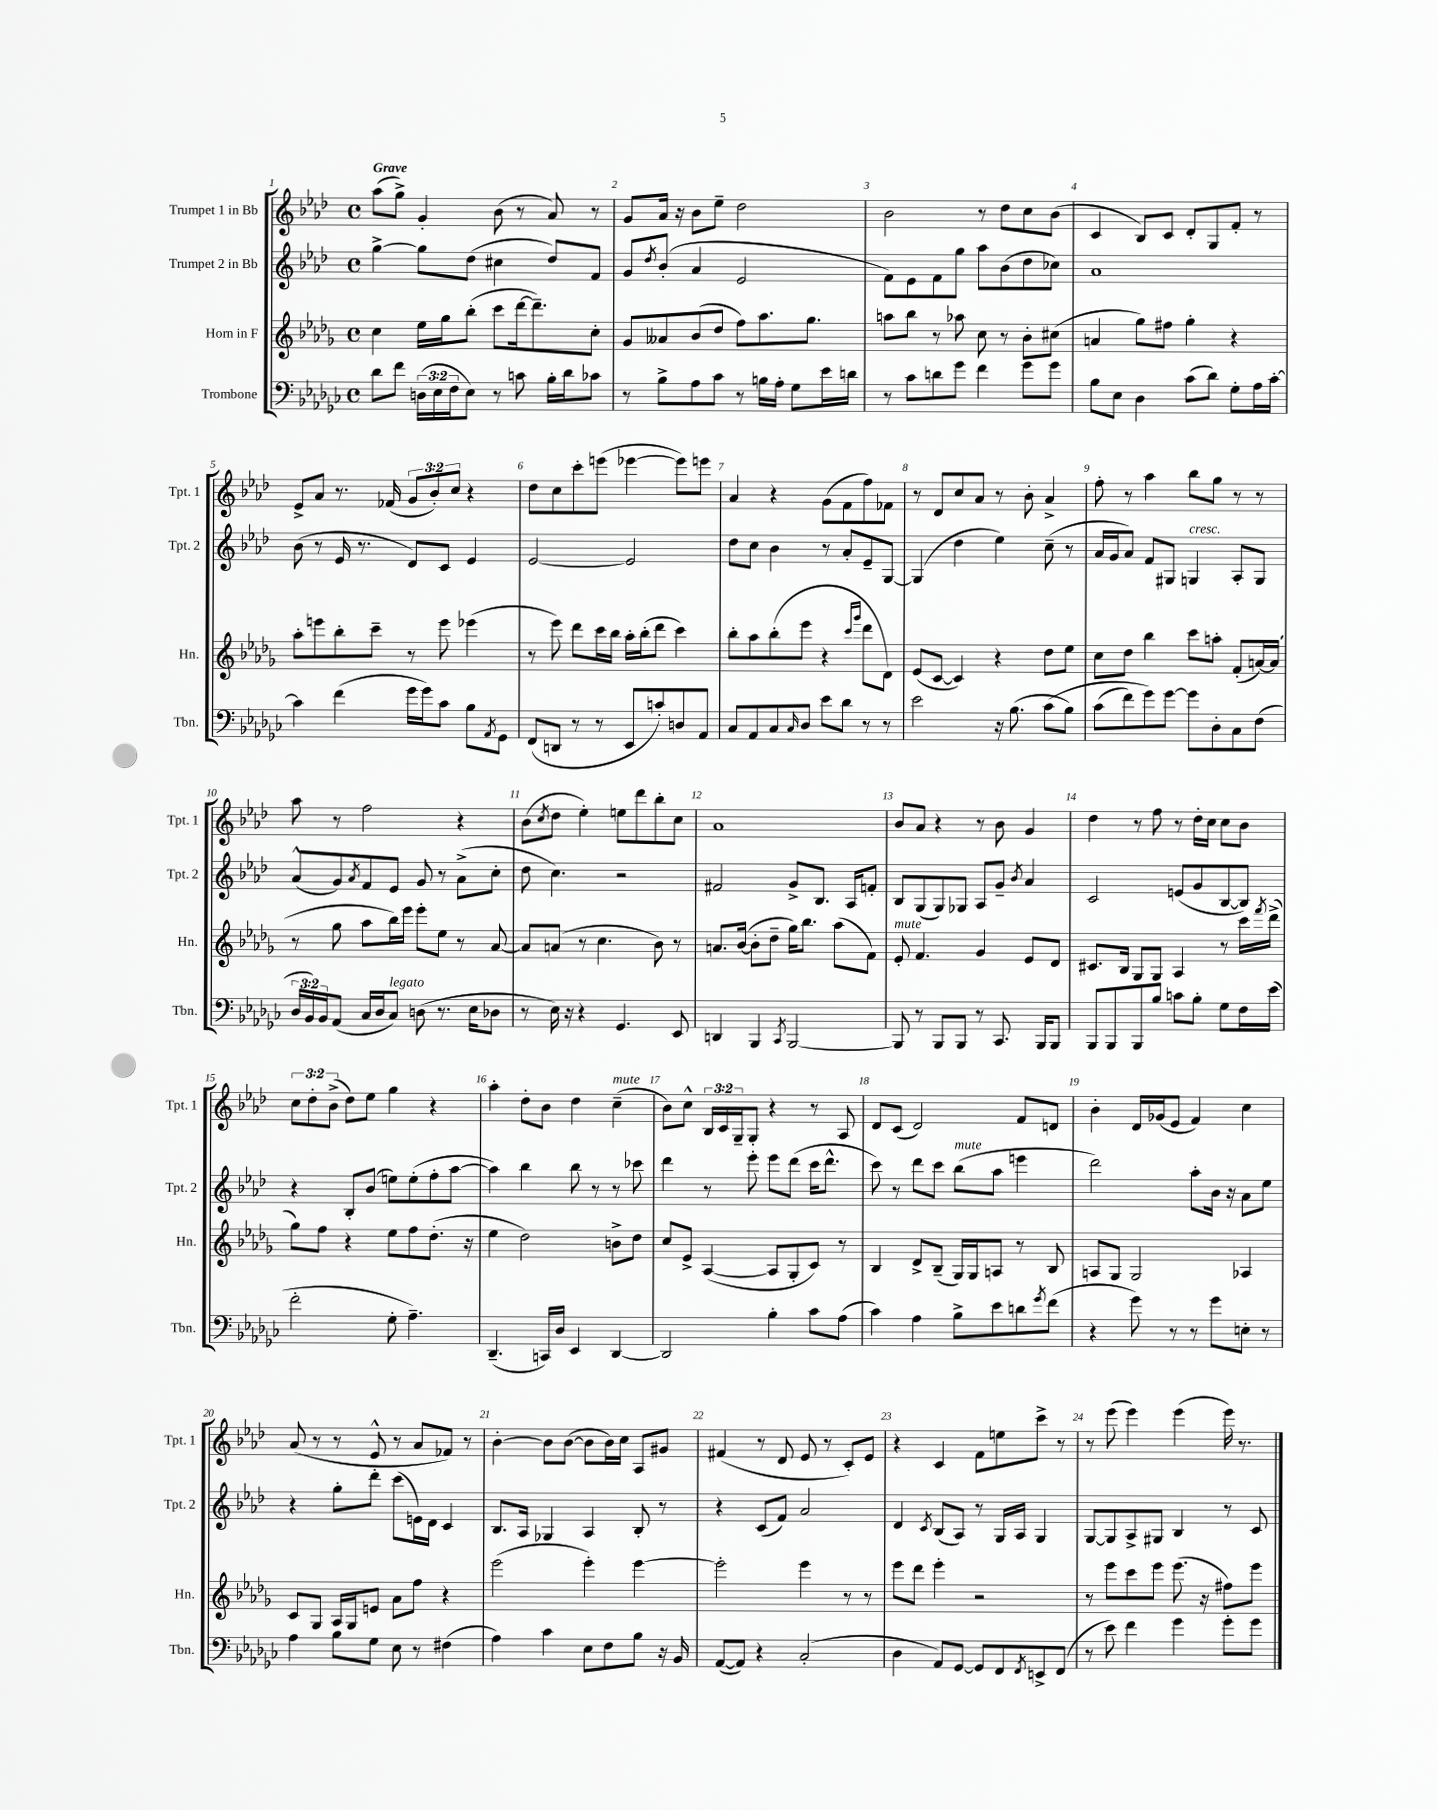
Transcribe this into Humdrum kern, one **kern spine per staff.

**kern	**kern	**kern	**kern
*part4	*part3	*part2	*part1
*staff4	*staff3	*staff2	*staff1
*I"Trombone	*I"Horn in F	*I"Trumpet 2 in Bb	*I"Trumpet 1 in Bb
*I'Tbn.	*I'Hn.	*I'Tpt. 2	*I'Tpt. 1
*clefF4	*clefG2	*clefG2	*clefG2
*k[b-e-a-d-g-c-]	*k[b-e-a-d-g-]	*k[b-e-a-d-]	*k[b-e-a-d-]
*M4/4	*M4/4	*M4/4	*M4/4
*met(c)	*met(c)	*met(c)	*met(c)
=1	=1	=1	=1
!	!	!	!LO:TX:a:B:t=Grave
8d-\L	4cc\	[4gg^\	(8aa-\L
8f\J	.	.	8gg^\J)
(24Dn\LL	16ee-\LL	8gg\L]	4g'/
24E-\	.	.	.
.	16gg-\J	.	.
24F\J	.	.	.
8E-\J)	(8bb-'\J	(8dd-\J	.
8r	8ccc\L	4cc#X\	(8b-\
8cn\	[16ddd-\k	.	8r
.	8.ddd-~\])	.	.
16B-'\LL	.	8dd-/L)	8a-/)
16d-\J	.	.	.
8c-X\J	8cc'\J	8f/J	8r
=2	=2	=2	=2
8r	8g-/L	8g/L	8g/L
.	.	8qdd-/	.
8B-^\L	8a--X/	(8b-'/J	16a-/Jk
.	.	.	16r
8A-\	(8b-/	4a-/	8b-\L
8c-\J	8dd-/J	.	8ee-~\J
8r	8ff\L)	2e-/	2dd-\
16Bn\LL	8.aa-\	.	.
16A-'\JJ	.	.	.
8G-\L	.	.	.
.	8.gg-\J	.	.
16e-\L	.	.	.
16dn\JJ	.	.	.
=3	=3	=3	=3
8r	8aan\L	8f\L)	2b-\
8c-\L	8bb-\J	8e-\	.
8dn\	8r	8f\	.
8g-\J	8aa-X\	8gg\J	.
4f\	8cc\	8aa-\L	8r
.	8r	(8b-\	8dd-\L
8g-\L	8b-'\L	8dd-\	8cc\
8g-\J	(8cc#X\J	8cc-X\J)	(8b-\J
=4	=4	=4	=4
8B-\L	4an/	1a-	4c/
8E-\J	.	.	.
4D-\	8gg-\L)	.	8B-/L)
.	8ff#X\J	.	8c/J
(8c-\L	4gg-'\	.	8d-'/L
8d-\J)	.	.	8G/
8G-'\L	4r	.	8f'/J
16A-\L	.	.	8r
[16c-'\JJ	.	.	.
!!LO:LB:g=z
=5	=5	=5	=5
4c-\]	8aa-'\L	(8b-\	8e-^/L
.	8eeen\	8r	8a-/J
(4f\	8bb-'\	16e-/	8.r
.	.	8.r	.
.	8ccc~\J	.	.
.	.	.	(16f-X/
16g-\LL	8r	8d-/L)	12g/L
16g-\J)	.	.	.
.	.	.	12b-'/)
8c-\J	8eee\	8c/J	.
.	.	.	12cc/J
8B-\L	(4eee-X\	4e-/	4r
8qAA-/	.	.	.
8GG-\J	.	.	.
=6	=6	=6	=6
(8FF/L	8r	[2e-/	8dd-\L
8DDn/J	8eee-\)	.	8cc\
8r	8ddd-\L	.	8ccc'\
8r	16ccc\L	.	(8eeen\J
.	16bb-\JJ	.	.
8EE-/L	16aa-'\LL	2e-/]	[4eee-X\
.	(16bb-'\J	.	.
8cn'/)	8ddd-\J	.	.
8Dn/	4ccc\)	.	8eee-\L])
8AA-/J	.	.	8eeen\J
=7	=7	=7	=7
8C-/L	8bb-'\L	8dd-\L	4a-/
8AA-/	8aa-\	8cc\J	.
8C-/	(8bb-'\	4b-\	4r
16qqC-/	.	.	.
8D-/J	8eee-\J	.	.
8e-\L	4r	8r	(8g\L
8d-\J	.	8a-'/L	8f\
.	16qqccc/LL	.	.
.	16qqggg-/JJ	.	.
8r	8ddd-\L	8e-~/	8ff\)
8r	8d-\J)	[8G/J	8f-X\J
=8	=8	=8	=8
2e-\	(8e-/L	(4G/]	8r
.	[8c/J	.	8d-/L
.	4c/])	4dd-\	8cc/
.	.	.	8a-/J
16r	4r	4ee-\)	8r
(8.B-\	.	.	.
.	.	.	8b-'\
(8c-\L	8dd-\L	(8cc~\	4a-^/
8B-\J)	8ee-\J	8r	.
=9	=9	=9	=9
(8c-\L	8cc\L	16a-/LL	8ff'\
.	.	16g/J	.
8f\)	8dd-\J	8a-/J)	8r
8g-\)	4bb-\	8f/L	4aa-\
[8g-\J	.	8G#X/J	.
!	!	!LO:TX:a:i:t=cresc.	!
8g-\L]	8ccc\L	4Gn/	8bb-\L
8D-'\	8aan'\J	.	8gg\J
8C-\	(8f'/L	8A-'/L	8r
(8F\J	[16an/L)	8G/J	8r
.	(16a/JJ]	.	.
!!LO:LB:g=z
=10	=10	=10	=10
24D-/LL	8r	(8a-^^/L	8aa-\
24BB-/)	.	.	.
24BB-/J	.	.	.
(8AA-/J	8gg-\	8g/)	8r
.	.	8qa-/	.
16C-/LL	8aa-\L	8f/	2ff\
16D-/J	.	.	.
!LO:TX:a:i:t=legato	!	!	!
8C-/J)	16bb-\L)	8e-/J	.
.	16eee-\JJ	.	.
(8Dn\	8eee-'\L	8g/	.
8.r	8ee-\J	8r	.
.	8r	(8a-^\L	4r
16E-\KL	.	.	.
8D-X\J	[8a-/	8cc'\J	.
=11	=11	=11	=11
8r	8a-/L]	8dd-\	(8b-\L
.	.	.	8qcc/
16E-\)	(8an/J	4.cc\)	8dd-\J
16r	.	.	.
4r	8r	.	4ee-'\)
.	4.cc\	.	.
4.GG-/	.	2r	8een\L
.	.	.	8ddd-\
.	8b-\)	.	8bb-'\
8EE-/	8r	.	8cc\J
=12	=12	=12	=12
4DDn/	8.an/L	2f#X/	1a-
.	([16b-/Jk	.	.
4BBB-/	8b-'\L]	.	.
.	8dd-~\J	.	.
8qCC-/	.	.	.
[2BBB-/	16gg-\KL)	8g^/L	.
.	8.bb-\J	.	.
.	.	8.B-/J	.
.	(8aa-\L	.	.
.	.	16A-/KL	.
.	8f\J)	8fn'/J	.
=13	=13	=13	=13
!	!LO:TX:a:i:t=mute	!	!
8BBB-/]	8e-'/	8B-/L	8b-/L
8r	4.f/	(8G/	8a-/J
8BBB-/L	.	8G/)	4r
8BBB-/J	.	8G-X/J	.
8r	4g-/	8A-/L	8r
8.CC-/	.	8g~/J	8b-\
.	.	8qb-/	.
.	8e-/L	4a-/	4g/
16BBB-/KL	.	.	.
8BBB-/J	8d-/J	.	.
=14	=14	=14	=14
8BBB-/L	8.c#X/L	2c/	4dd-\
8BBB-/	.	.	.
.	16B-/Jk	.	.
8BBB-/	8G-/L	.	8r
8B-/J	8G-/J	.	8ff\
8cn\L	4A-/	(8en/L	8r
8B-'\J	.	8g/	16dd-'\LL
.	.	.	16cc\JJ
8G-\L	8r	[8B-/	8cc\L
16F\L	16ccc\LL	8B-/J])	8b-\J
.	8qfff/	.	.
(16e-\JJ	(16ddd-^\JJ	.	.
!!LO:LB:g=z
=15	=15	=15	=15
2f'\	8gg-\L)	4r	12cc\L
.	.	.	12dd-'\
.	8ff\J	.	.
.	.	.	(12b-^\J
.	4r	8B-'/L	8dd-\L)
.	.	(8b-/J	8ee-\J
8G-'\	8ee-\L	8een\L)	4gg\
4.A-~\)	8ff\	(8ee'\	.
.	(8.dd-'\J	8ff'\	4r
.	.	[8aa-\J	.
.	16r	.	.
=16	=16	=16	=16
(4.DD-~/	4ee-\	4aa-\])	4aa-'\
.	2dd-\)	4bb-\	8dd-'\L
16CCn/LL)	.	.	8b-\J
16D-/JJ	.	.	.
4EE-/	.	8bb-\	4dd-\
.	.	8r	.
!	!	!	!LO:TX:a:i:t=mute
[4DD-/	8bn^\L	8r	(4cc~\
.	8dd-\J	8ccc-X\	.
=17	=17	=17	=17
2DD-/]	8cc/L	4ddd-\	8b-\L)
.	8e-^/J	.	8cc^^\J
.	([4A-/	8r	24B-/LL
.	.	.	24c/
.	.	.	24G~/J
.	.	8eee-'\	8G'/J
4B-'\	8A-/L]	8eee-\L	4r
.	8G-'/	(8ddd-\J	.
8c-\L	8c/J)	16ccc\KL	8r
.	.	8.ddd-^^\J	.
(8A-\J	8r	.	8A-/
=18	=18	=18	=18
4c-\)	4B-/	8ccc\)	8d-/L
.	.	8r	(8c/J
4A-\	8d-^/L	8ddd-\L	2d-/)
.	(8B-~/J	8ccc\J	.
!	!	!LO:TX:a:i:t=mute	!
8B-^\L	16G-/LL)	(8bb-\L	.
.	16G-/J	.	.
8e-\	8An/J	8aa-\J	.
8dn\	8r	4eeen\	8f/L
8qg-/	.	.	.
(8f\J	8B-/	.	8dn/J
=19	=19	=19	=19
4r	8An/L	2ddd-\)	4b-'\
.	8G-/J	.	.
8g-\)	2G-/	.	16d-/LL
.	.	.	(16g-X/J
8r	.	.	8e-/J
8r	.	8aa-'\L	4f/)
8g-\L	.	16b-\Jk	.
.	.	16r	.
8En'\J	4A-X/	8a-\L	4cc\
8r	.	8ee-\J	.
!!LO:LB:g=z
=20	=20	=20	=20
4A-\	8c/L	4r	(8a-/
.	8G-/J	.	8r
8B-\L	16A-/LL	8gg'\L	8r
.	16G-/J	.	.
8G-\J	8en/J	8ddd-'\J	8e-^^/
8E-\	8a-\L	(8ccc\L	8r
8r	8ff\J	16en\L)	8a-/L
.	.	16d-\JJ	.
(4F#X\	4r	4c/	8f-X/J)
.	.	.	8r
=21	=21	=21	=21
4A-\)	(2eee-\	8.B-/L	[4b-'\
.	.	16A-/Jk	.
4c-\	.	4G-X/	8b-\L]
.	.	.	([8b-\J
8E-\L	4eee-'\)	4A-/	8b-\L]
8F\	.	.	16b-\L)
.	.	.	16cc\JJ
8B-\J	[4eee-\	8B-'/	8A-/L
16r	.	8r	8g#X/J
16BB-/	.	.	.
=22	=22	=22	=22
([8AA-/L	2eee-'\]	4r	(4f#X/
8AA-/J])	.	.	.
4r	.	(8c/L	8r
.	.	8f/J)	8d-/
(2C-'/	4eee-\	2a-/	8e-/
.	.	.	8r
.	8r	.	8c'/L)
.	8r	.	8e-/J
=23	=23	=23	=23
4D-\	8eee-\L	4d-/	4r
.	8ddd-\J	.	.
.	.	8qc/	.
8AA-/L)	4eee-'\	(8B-/L	4c/
[8GG-/J	.	8A-/J)	.
8GG-/L]	2r	8r	8f\L
8FF/	.	16G/LL	8een\
.	.	16A-/JJ	.
8qFF/	.	.	.
8EEn^/	.	4G/	8ccc^\J
(8FF/J	.	.	8r
=24	=24	=24	=24
8r	8r	[8G/L	8r
8e-\)	8eee-\L	8G/]	(8eee-\
4f\	8ccc\	8A-^/	4eee-\)
.	8eee-\J	8G#X/J	.
4g-\	(8.eee-\	4B-/	(4eee-\
.	16r	.	.
8g-'\L	8ff#X\L)	8r	16eee-\)
.	.	.	8.r
8g-\J	8eee-\J	8c/	.
==	==	==	==
*-	*-	*-	*-
